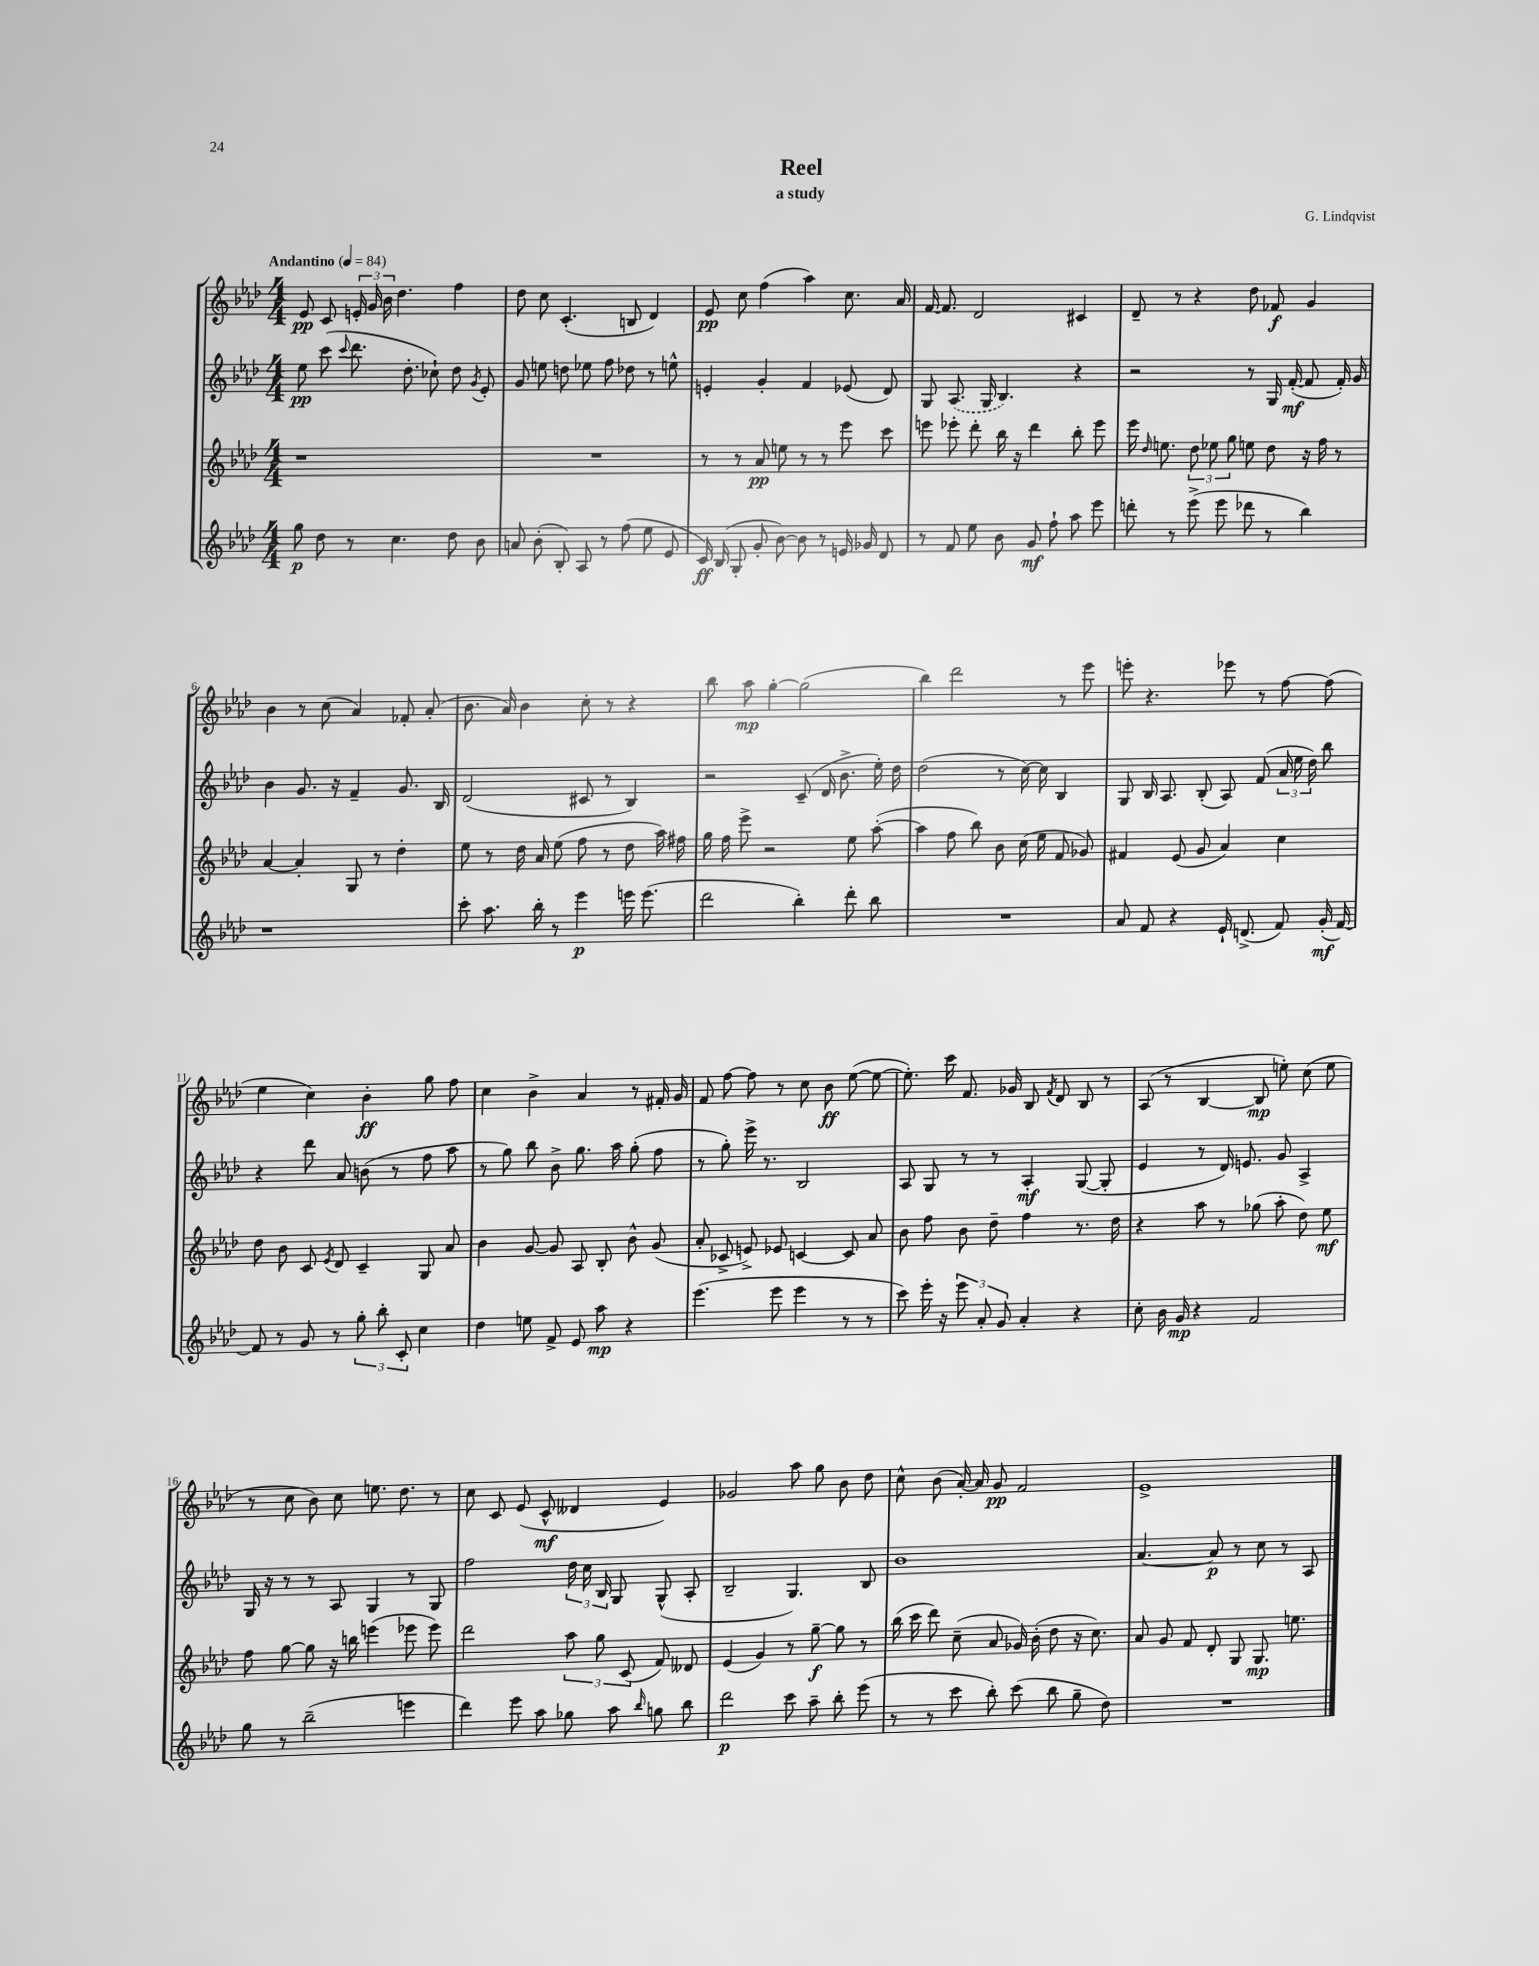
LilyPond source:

\header { title = "Reel" composer = "G. Lindqvist" subtitle = "a study" }
<<
\new StaffGroup <<
\new Staff = "s0" {
    \clef treble \key aes \major \numericTimeSignature \time 4/4 \tempo "Andantino" 4 = 84
    \autoBeamOff ees'8\pp c'8 \tuplet 3/2 { e'16-. g'16 bes'16 } des''4. f''4 |
    des''8 c''8 c'4.-.( b8 des'4) |
    ees'8\pp c''8 f''4( aes''4) c''8. aes'16 |
    f'16~ f'8. des'2 cis'4 |
    des'8-- r8 r4 des''8 fes'8\f g'4 |
    bes'4 r8 c''8( aes'4) fes'8-. aes'8-.( |
    bes'8. aes'16) bes'4 c''8-. r8 r4 |
    bes''8 aes''8\mp g''4~-. g''2( |
    bes''4) des'''2 r8 ees'''8 |
    e'''8-. r4. ees'''8 r8 f''8~ f''8( |
    ees''4 c''4) bes'4-.\ff g''8 f''8 |
    c''4 bes'4-> aes'4 r8 fis'16-. g'16 |
    f'8 f''8~ f''8 r8 c''8 bes'8\ff ees''8~( ees''8~ |
    ees''8.-.) c'''16 f'8. ges'16 bes8 \acciaccatura { f'8 } des'8 bes8 r8 |
    aes8( r8 bes4~ bes8\mp e''8-.) c''8( e''8 |
    r8 c''8 bes'8) c''8 e''8. des''8. r8 |
    c''8 c'8 ees'8( c'8-^\mf deses'4 ees'4) |
    ges'2 aes''8 g''8 bes'8 des''8 |
    c''8-^ bes'8( aes'16~-.) aes'16 g'8\pp f'2 |
    ees'1-> \bar "|." |
}
\new Staff = "s1" {
    \clef treble \key aes \major \numericTimeSignature \time 4/4
    \autoBeamOff ees''8\pp c'''8( \appoggiatura { c'''8 } des'''8. des''8.-. ces''8-!) des''8 \acciaccatura { g'8 } ees'8-. |
    g'8 e''8 d''8 ees''8 f''8 des''8 r8 e''8-^ |
    e'4-. g'4-. f'4 ees'8( des'8) |
    g8 \once \slurDashed aes8.( g16 bes4.) r4 |
    r2 r8 g16 f'16~-.\mf( f'8 f'16-.) g'16 |
    bes'4 g'8. r16 f'4-- g'8. bes16 |
    des'2( cis'8 r8 bes4) |
    r2 c'8--( des'16 bes'8.-> ees''16-.) des''16 |
    des''2( r8 c''16~) c''16 bes4 |
    g8 bes16 aes8. bes8-.( aes8) f'8( \tuplet 3/2 { aes'16 ees''16 des''16) } bes''8 |
    r4 des'''8 aes'8 b'8( r8 f''8 aes''8 |
    r8 g''8) bes''8 bes'8-> g''8. aes''16 g''8-.( f''8 |
    r8 g''8-.) ees'''16-> r8. bes2 |
    aes8 g8 r8 r8 aes4-.\mf g8~( g8-. |
    ees'4 r8 des'16) e'8. g'8 aes4-> |
    g16 r16 r8 r8 aes8 g4 r8 g8 |
    f''2 \tuplet 3/2 { des''16 c''16 bes16 } g8 g8-^( aes8-. |
    bes2-- g4.) bes8 |
    bes'1 |
    aes'4.~ aes'8\p r8 c''8 r8 aes8 \bar "|." |
}
\new Staff = "s2" {
    \clef treble \key aes \major \numericTimeSignature \time 4/4
    \autoBeamOff r1 |
    R1 |
    r8 r8 aes'8\pp e''8 r8 r8 ees'''8 c'''8 |
    e'''8 ees'''8-. des'''8-. bes''16 r16 des'''4 bes''8-. ees'''8 |
    ees'''16 \grace { des''16 } e''8. \tuplet 3/2 { des''8 ees''8 g''8 } e''8 des''8 r16 f''16 r8 |
    aes'4~ aes'4-. g8 r8 des''4-. |
    ees''8 r8 des''16 aes'16 ees''8( f''8 r8 des''8 aes''16) fis''16 |
    g''16 f''16 ees'''8-> r2 ees''8 aes''8~-.( |
    aes''4 f''8 bes''8) bes'8 c''16( ees''16 f'8 ges'8) |
    fis'4 ees'8( g'8 aes'4) c''4 |
    des''8 bes'8 c'8 \acciaccatura { ees'8 } des'8 c'4-- g8 aes'8 |
    bes'4 g'8~ g'8 aes8 bes8-. bes'8-^ g'8( |
    aes'8-. ces'8-> e'8->) ees'8 c'4~ c'8 aes'8 |
    bes'8 f''8 bes'8 des''8-- f''4 r8. des''16 |
    r4 aes''8 r8 ges''8( aes''8-. des''8) ees''8\mf |
    f''8 g''8~ g''8 r16 b''16 e'''4( ees'''8 ees'''8) |
    des'''2 \tuplet 3/2 { aes''8 g''8 c'8( } f'8) deses'8 |
    ees'4( g'4) r8 g''8~--\f g''8 r8 |
    bes''16( c'''16 des'''8) c''8--( aes'8 ges'16) bes'16-.( des''8 r16 c''8.) |
    aes'8 g'8 f'8 des'8-. g8 g8.\mp e''8. \bar "|." |
}
\new Staff = "s3" {
    \clef treble \key aes \major \numericTimeSignature \time 4/4
    \autoBeamOff g''8\p des''8 r8 c''4. des''8 bes'8 |
    a'8 bes'8-.( bes8-.) aes8 r8 f''8( ees''8 ees'8 |
    c'16\ff) bes16( g8-. g'8-. bes'8~) bes'8 r8 e'16 ges'16 des'8 |
    r8 f'8 ees''8 bes'8 g'8\mf f''8-! aes''8 ees'''8 |
    d'''8-. r8 ees'''8->( ees'''8 des'''8 r8 bes''4) |
    r1 |
    c'''8-. aes''8. bes''16-. r8 ees'''4\p e'''16 e'''8.( |
    des'''2 bes''4-.) des'''8-. bes''8 |
    R1 |
    aes'8 f'8 r4 ees'16-! d'8.->( f'8) g'16-.\mf( f'16~) |
    f'8 r8 g'8 r8 \tuplet 3/2 { g''8-. bes''8-. c'8-. } c''4 |
    des''4 e''8 f'8-> ees'8 aes''8\mp r4 |
    ees'''4.( ees'''8 ees'''4 r8 r8 |
    c'''8) ees'''16-. r16 \tuplet 3/2 { ees'''8 aes'8-. g'8 } aes'4-. r4 |
    c''8-. bes'16 g'16\mp r4 f'2 |
    g''8 r8 bes''2--( e'''4 |
    des'''4) ees'''8 aes''8 ges''8 aes''8 \grace { bes''16 } g''8 bes''8 |
    des'''2\p c'''8 aes''8-- bes''8-. ees'''8( |
    r8 r8 c'''8 bes''8-.) c'''8( bes''8 g''8-- des''8) |
    R1 \bar "|." |
}
>>
>>
